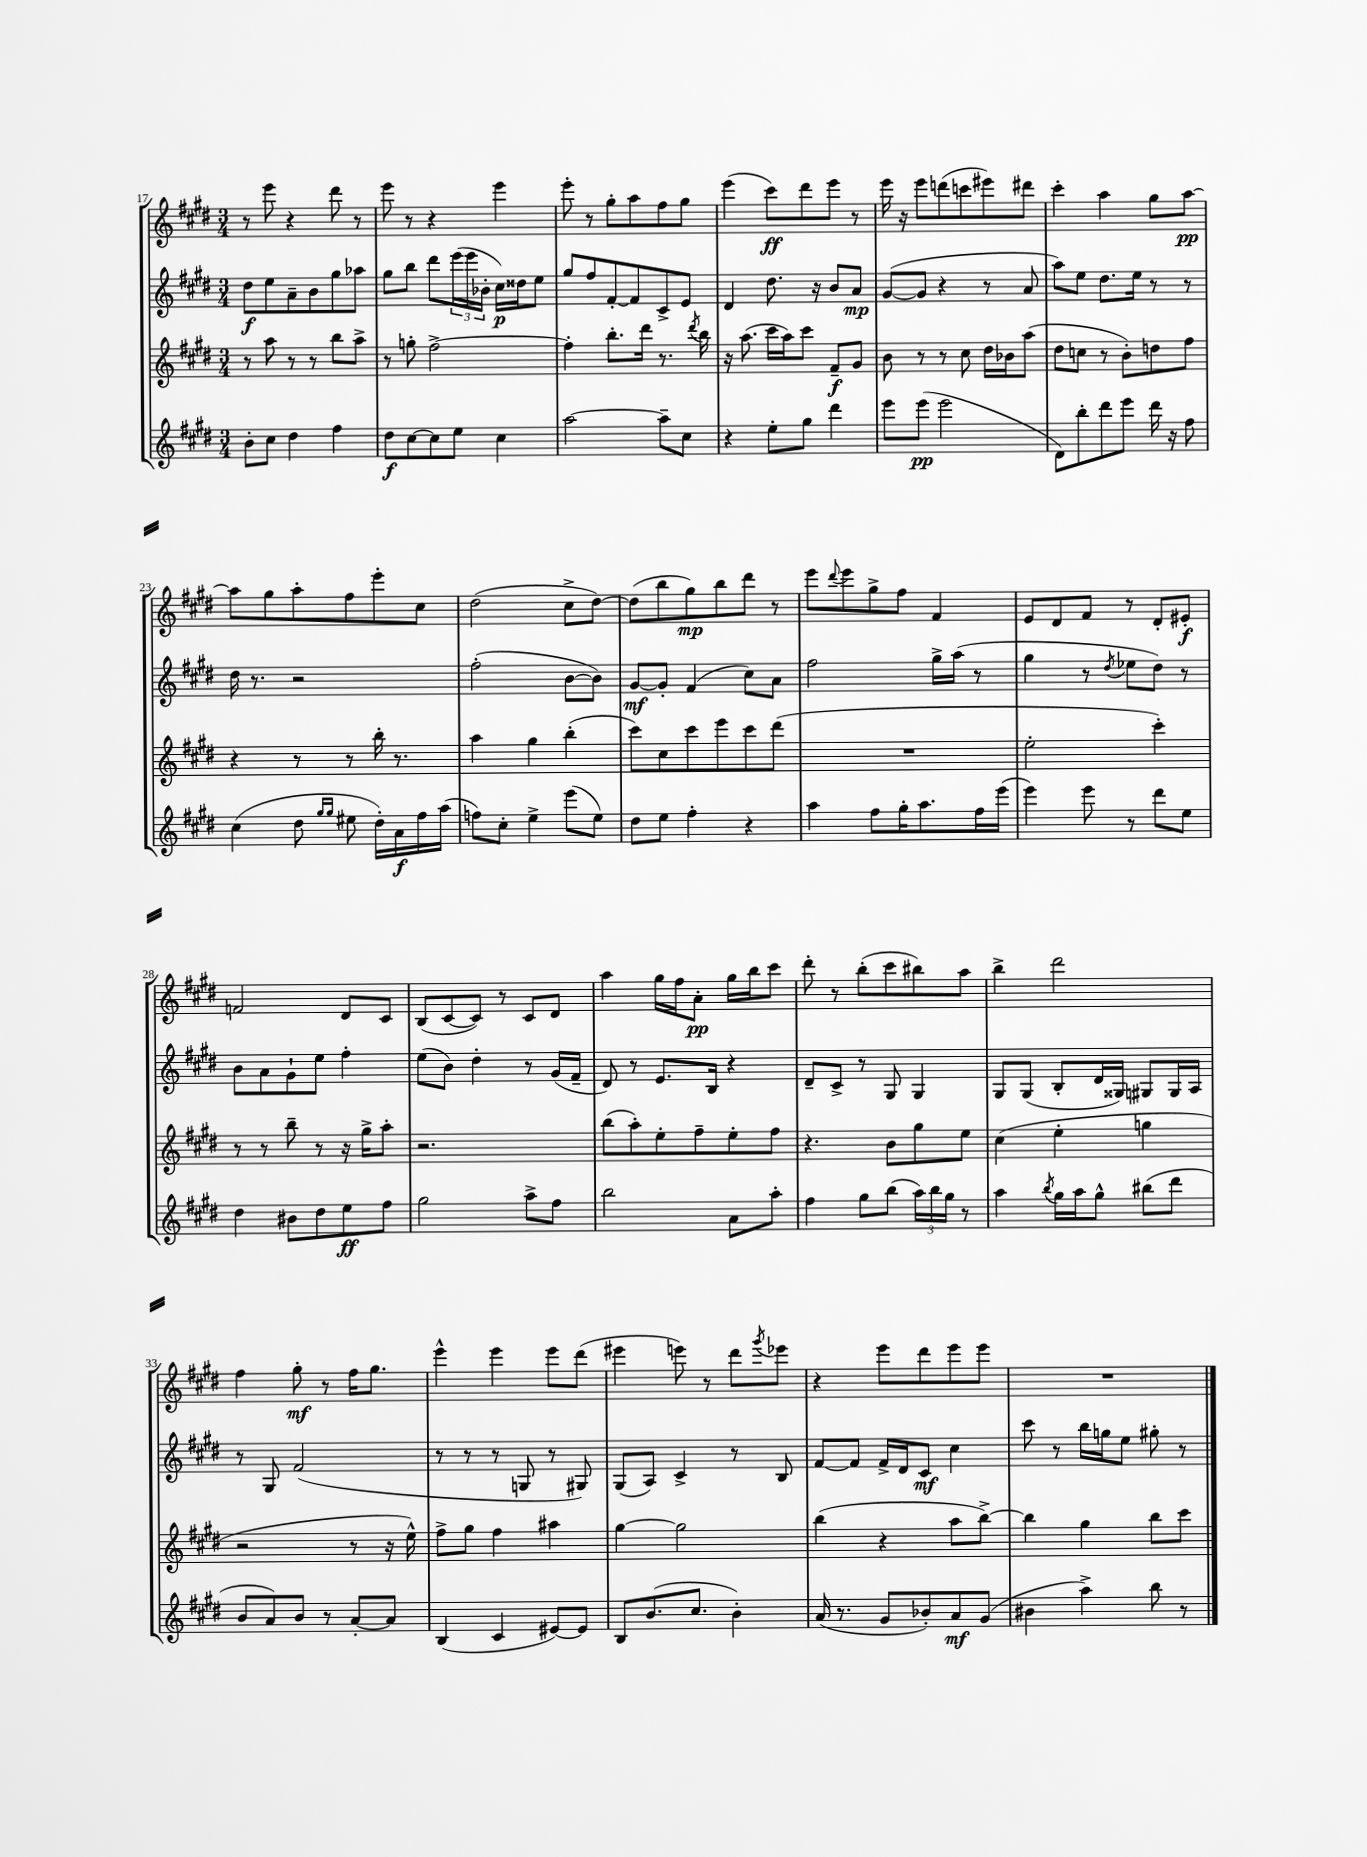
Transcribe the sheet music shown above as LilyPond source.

<<
\new StaffGroup <<
\new Staff = "s0" {
    \clef treble \key e \major \numericTimeSignature \time 3/4
    r8 e'''8 r4 dis'''8 r8 |
    e'''8 r8 r4 e'''4 |
    e'''8-. r8 gis''8-. a''8 fis''8 gis''8 |
    e'''4( cis'''8\ff) dis'''8 e'''8 r8 |
    e'''16 r16 e'''8 d'''8( c'''8 eis'''8) dis'''8 |
    cis'''4-. a''4 gis''8 a''8~\pp |
    a''8 gis''8 a''8-. fis''8 e'''8-. cis''8 |
    dis''2( cis''8-> dis''8~) |
    dis''8( b''8 gis''8\mp) b''8 dis'''8 r8 |
    e'''8 \appoggiatura { dis'''8 } e'''8 gis''8-> fis''8 fis'4 |
    e'8 dis'8 fis'8 r8 dis'8-. eis'8-.\f |
    f'2 dis'8 cis'8 |
    b8( cis'8~ cis'8) r8 cis'8 dis'8 |
    a''4 gis''16 fis''16 a'8-.\pp gis''16 b''16 cis'''8 |
    dis'''8-. r8 b''8-.( cis'''8 bis''8) a''8 |
    b''4-> dis'''2 |
    fis''4 gis''8-.\mf r8 fis''16 gis''8. |
    e'''4-^ e'''4 e'''8 dis'''8( |
    eis'''4 e'''8) r8 dis'''8 \acciaccatura { gis'''8 } ees'''8 |
    r4 e'''8 dis'''8 e'''8 e'''8 |
    R2. \bar "|." |
}
\new Staff = "s1" {
    \clef treble \key e \major \numericTimeSignature \time 3/4
    dis''8\f e''8 a'8-- b'8 gis''8 aes''8 |
    gis''8 b''8 dis'''8 \tuplet 3/2 { e'''16( e'''16 bes'16-. } cis''16\p) disis''16 e''8 |
    gis''8 fis''8 fis'8~-. fis'8 cis'8-> e'8 |
    dis'4 dis''8. r16 b'8 a'8\mp |
    gis'8~( gis'8 r4 r8 a'8 |
    a''8) e''8 dis''8. e''16 r8 r8 |
    dis''16 r8. r2 |
    fis''2-.( b'8~ b'8) |
    gis'8~\mf gis'8-. fis'4( cis''8) a'8 |
    fis''2 gis''16-> a''16( r8 |
    gis''4 r8 \acciaccatura { dis''8 } ees''8 dis''8) r8 |
    b'8 a'8 gis'8-! e''8 fis''4-. |
    e''8( b'8) dis''4-. r8 gis'16( fis'16-- |
    dis'8) r8 e'8. b16 r4 |
    dis'8-- cis'8-> r8 gis8 gis4 |
    gis8 gis8( b8-. dis'16 gisis16) gis8 gis16 a16 |
    r8 gis8 fis'2( |
    r8 r8 r8 g8 r8 gis8) |
    gis8( a8) cis'4-> r8 b8 |
    fis'8~ fis'8 fis'16-> dis'16 cis'8\mf cis''4 |
    cis'''8 r8 b''16 g''16 e''8 gis''8-. r8 \bar "|." |
}
\new Staff = "s2" {
    \clef treble \key e \major \numericTimeSignature \time 3/4
    r8 a''8 r8 r8 b''8 a''8-> |
    r8 g''8-. fis''2~-> |
    fis''4-. b''8.-. dis'''16 r8. \acciaccatura { dis'''8 } b''16 |
    r16 a''8.( cis'''16 a''16) cis'''8 fis'8--\f gis'8 |
    b'8 r8 r8 cis''8 dis''16 bes'16 a''8( |
    dis''8 c''8 r8 b'8-.) d''8 fis''8 |
    r4 r8 r8 b''16-. r8. |
    a''4 gis''4 b''4-.( |
    cis'''8) cis''8 cis'''8 e'''8 cis'''8 dis'''8( |
    R2. |
    e''2-. cis'''4-.) |
    r8 r8 b''8-- r8 r16 gis''16-> a''8-. |
    r2. |
    b''8( a''8-.) e''8-. fis''8-- e''8-. fis''8 |
    r4. b'8 gis''8 e''8 |
    cis''4( e''4-. g''4 |
    r2 r8 r16 e''16-^) |
    fis''8-> gis''8 fis''4 ais''4 |
    gis''4~ gis''2 |
    b''4( r4 a''8 b''8~->) |
    b''4 gis''4 b''8 cis'''8 \bar "|." |
}
\new Staff = "s3" {
    \clef treble \key e \major \numericTimeSignature \time 3/4
    b'8-. cis''8 dis''4 fis''4 |
    dis''8\f cis''8~ cis''8 e''8 cis''4 |
    a''2~ a''8-- cis''8 |
    r4 e''8-. gis''8 dis'''4 |
    e'''8 e'''8\pp( e'''2 |
    dis'8) b''8-. dis'''8 e'''8 dis'''16 r16 fis''8 |
    cis''4( dis''8 \grace { gis''16 gis''16 } eis''8 dis''16-.) a'16\f fis''16 a''16( |
    f''8) cis''8-. e''4-> e'''8( e''8) |
    dis''8 e''8 fis''4-. r4 |
    a''4 fis''8 gis''16-. a''8. fis''16 e'''16( |
    e'''4) e'''8 r8 dis'''8 e''8 |
    dis''4 bis'8 dis''8 e''8\ff fis''8 |
    gis''2 a''8-> fis''8 |
    b''2 a'8 a''8-. |
    fis''4 gis''8 b''8( \tuplet 3/2 { a''16) b''16 gis''16 } r8 |
    a''4 \acciaccatura { b''8 } gis''16 a''16 gis''8-^ bis''8( dis'''8 |
    b'8 a'8) b'8 r8 a'8~-. a'8 |
    b4( cis'4 eis'8~) eis'8 |
    b8 b'8.( cis''8. b'4-.) |
    a'16( r8. gis'8 bes'8-.) a'8\mf gis'8( |
    bis'4 a''4->) b''8 r8 \bar "|." |
}
>>
>>
\layout { \context { \Score currentBarNumber = #17 } }
